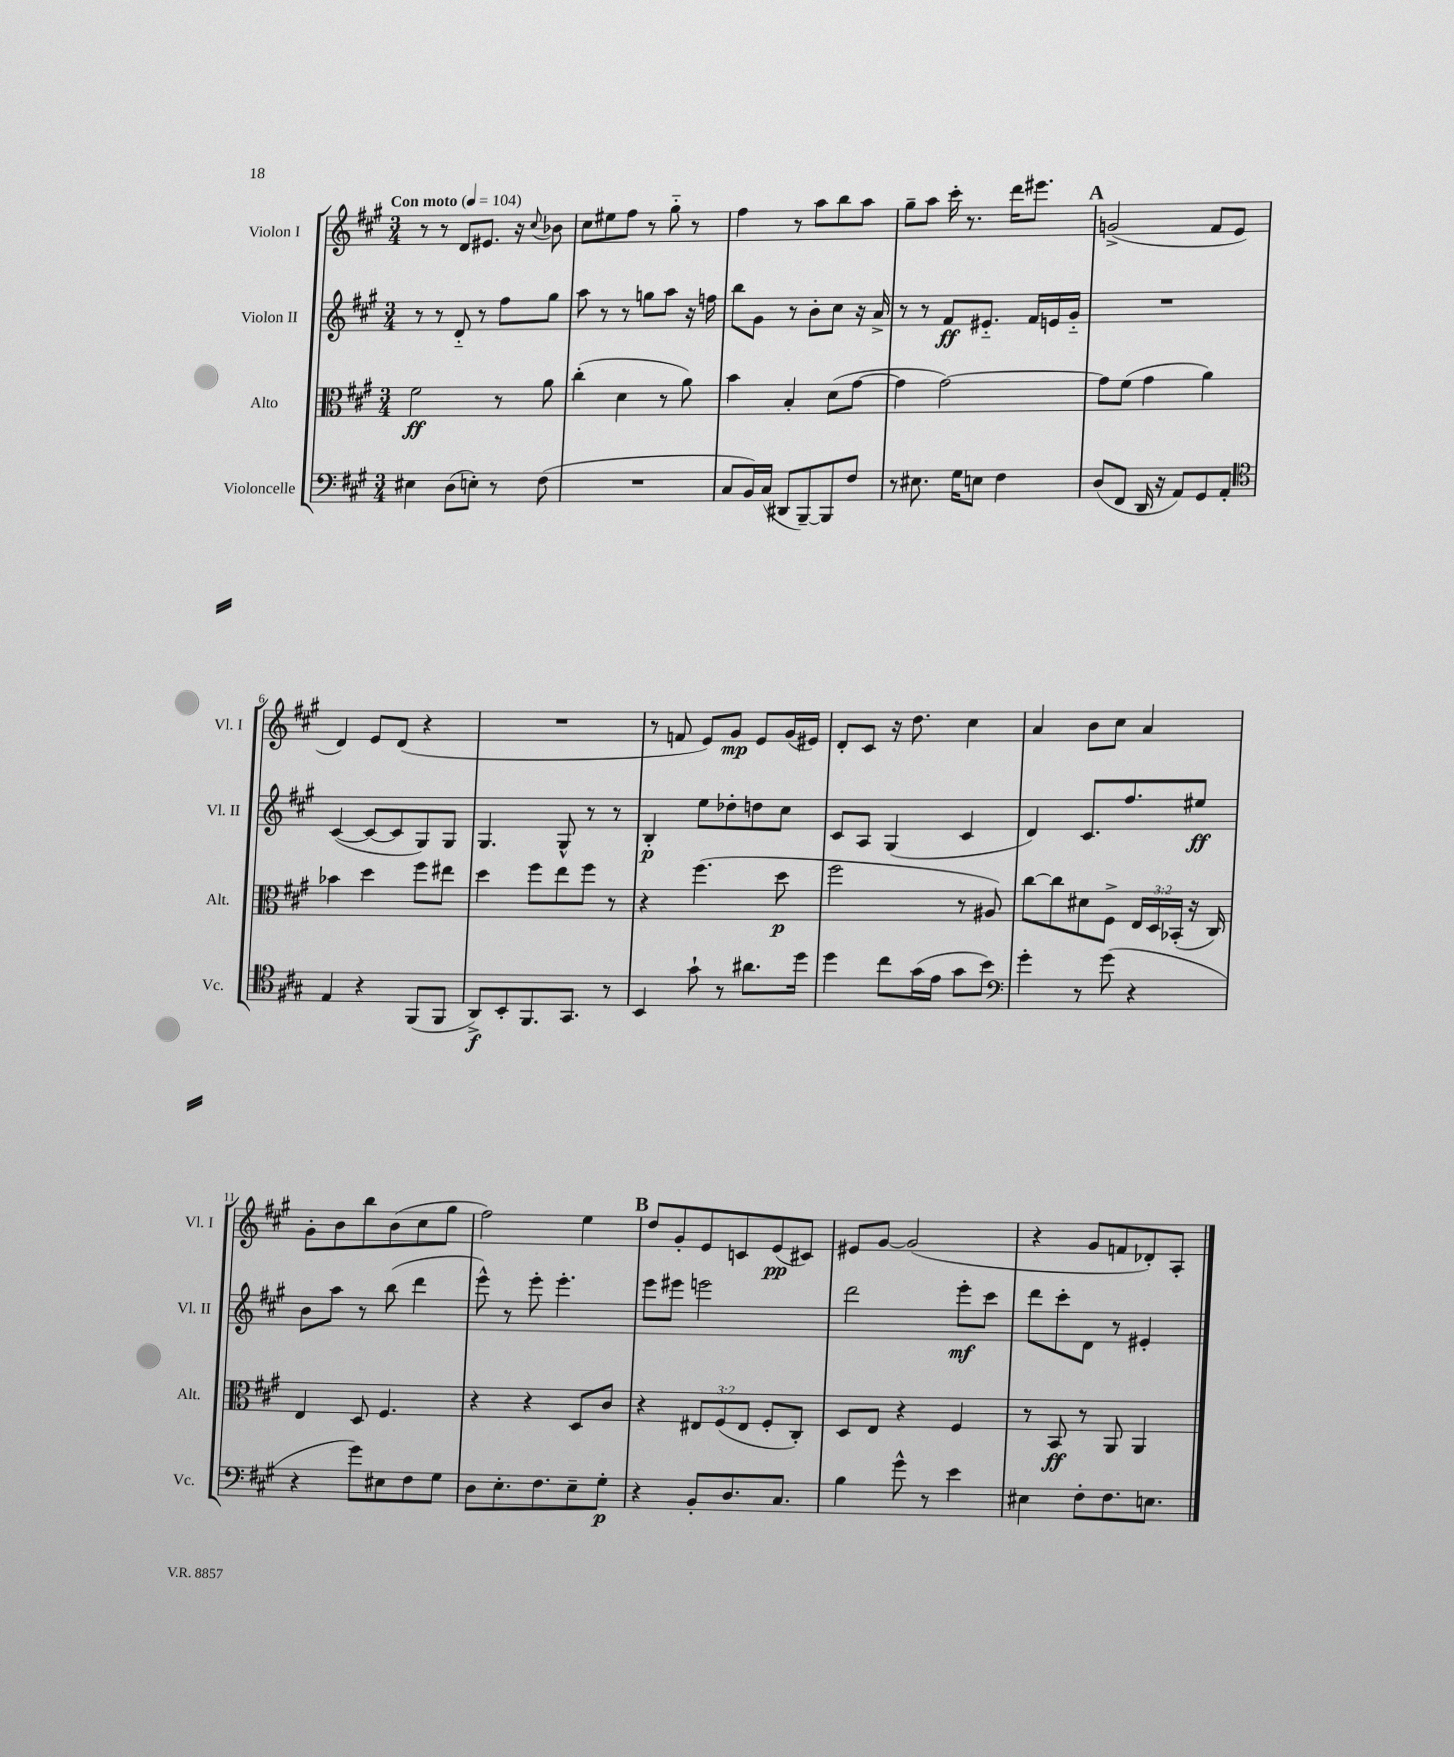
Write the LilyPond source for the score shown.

<<
\new StaffGroup <<
\new Staff = "s0" \with { instrumentName = "Violon I" shortInstrumentName = "Vl. I" } {
    \clef treble \key a \major \numericTimeSignature \time 3/4 \tempo "Con moto" 4 = 104
    r8 r8 d'8 eis'8. r16 \appoggiatura { cis''8 } bes'8 |
    cis''8 eis''8 fis''8 r8 gis''8-_ r8 |
    fis''4 r8 a''8 b''8 a''8 |
    gis''8-- a''8 cis'''16-. r8. d'''16 eis'''8. |
    \mark \markup { \bold "A" } g'2->( fis'8 e'8 |
    d'4) e'8 d'8( r4 |
    R2. |
    r8 f'8 e'8) gis'8\mp e'8 gis'16( eis'16) |
    d'8-. cis'8 r16 d''8. cis''4 |
    a'4 b'8 cis''8 a'4 |
    gis'8-. b'8 b''8 b'8( cis''8 gis''8 |
    fis''2) e''4 |
    \mark \markup { \bold "B" } d''8 gis'8-. e'8 c'8 e'8\pp( cis'8) |
    eis'8 gis'8~ gis'2( |
    r4 gis'8 f'8 des'8-.) a8-. \bar "|." |
}
\new Staff = "s1" \with { instrumentName = "Violon II" shortInstrumentName = "Vl. II" } {
    \clef treble \key a \major \numericTimeSignature \time 3/4
    r8 r8 d'8-_ r8 fis''8 gis''8 |
    a''8 r8 r8 g''8 a''8 r16 f''16 |
    b''8 gis'8 r8 b'8-. cis''8 r16 a'16-> |
    r8 r8 fis'8\ff eis'8.-_ fis'16 e'16 gis'16-_ |
    \mark \markup { \bold "A" } R2. |
    cis'4~( cis'8~ cis'8 gis8) gis8 |
    gis4. gis8-^ r8 r8 |
    b4-.\p e''8 des''8-. d''8 cis''8 |
    cis'8 a8 gis4( cis'4 |
    d'4) cis'8. fis''8. eis''8\ff |
    b'8 a''8 r8 b''8( d'''4 |
    e'''8-^) r8 e'''8-. e'''4.-. |
    \mark \markup { \bold "B" } e'''8 eis'''8 e'''2 |
    d'''2 e'''8-.\mf cis'''8 |
    d'''8 cis'''8-. d'8 r8 eis'4-. \bar "|." |
}
\new Staff = "s2" \with { instrumentName = "Alto" shortInstrumentName = "Alt." } {
    \clef alto \key a \major \numericTimeSignature \time 3/4 \override Staff.TupletNumber.text = #tuplet-number::calc-fraction-text
    fis'2\ff r8 a'8 |
    cis''4-.( d'4 r8 a'8) |
    b'4 b4-. d'8( gis'8~ |
    gis'4 gis'2~) |
    \mark \markup { \bold "A" } gis'8 fis'8( gis'4 a'4) |
    bes'4 d''4 fis''8 eis''8 |
    d''4 fis''8 e''8 fis''8 r8 |
    r4 fis''4.( d''8\p |
    fis''2 r8 ais8) |
    cis''8~ cis''8 dis'8 fis8-> \tuplet 3/2 { e16 d16 bes,16-.( } r16 cis16) |
    e4 d8 fis4. |
    r4 r4 d8 cis'8 |
    \mark \markup { \bold "B" } r4 \tuplet 3/2 { eis8 fis8( eis8 } fis8-. cis8-.) |
    d8 e8 r4 fis4 |
    r8 b,8\ff r8 a,8 a,4 \bar "|." |
}
\new Staff = "s3" \with { instrumentName = "Violoncelle" shortInstrumentName = "Vc." } {
    \clef bass \key a \major \numericTimeSignature \time 3/4
    eis4 d8( e8-.) r8 fis8( |
    R2. |
    cis8 b,16) cis16( dis,8 b,,8~--) b,,8 fis8 |
    r8 eis8. gis16 e8 fis4 |
    \mark \markup { \bold "A" } d8( fis,8 d,16 r16 a,8) gis,8 a,8-. |
    \clef tenor e4 r4 fis,8( fis,8 |
    a,8->\f) b,8-. fis,8. gis,8. r8 |
    b,4 gis'8-! r8 ais'8. d''16 |
    d''4 cis''8 gis'16( e'16 gis'8 b'8) |
    \clef bass gis'4-. r8 gis'8( r4 |
    r4 gis'8) eis8 fis8 gis8 |
    d8 e8.-. fis8. e8-- gis8-.\p |
    \mark \markup { \bold "B" } r4 b,8-. d8. cis8. |
    b4 gis'8-^ r8 e'4 |
    eis4 fis8-. fis8. e8. \bar "|." |
}
>>
>>
